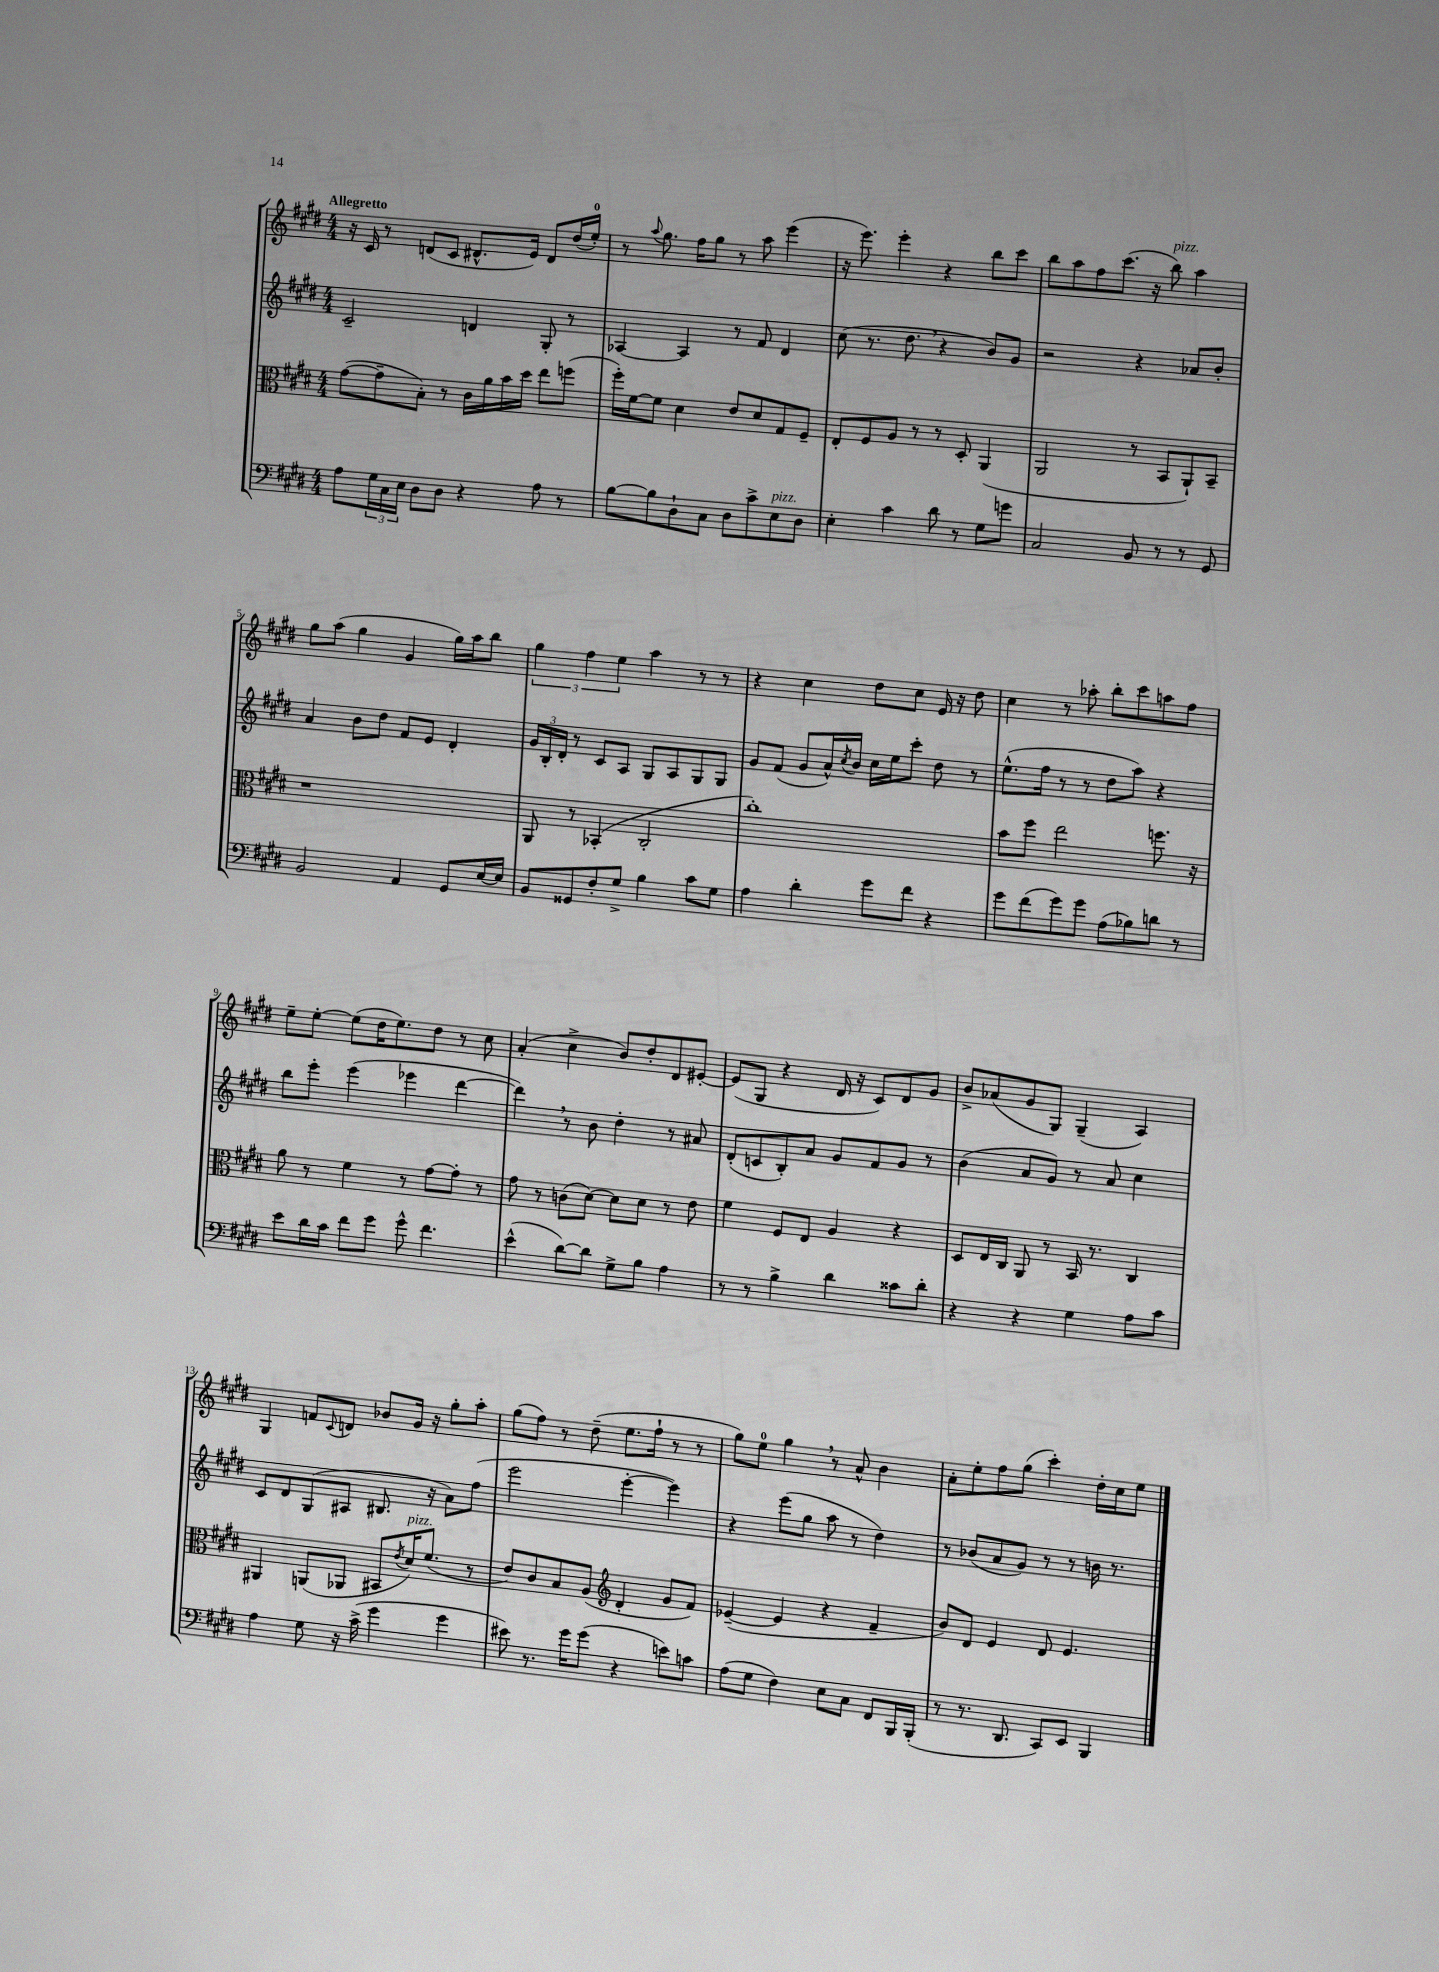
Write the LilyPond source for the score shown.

<<
\new StaffGroup <<
\new Staff = "s0" {
    \clef treble \key e \major \numericTimeSignature \time 4/4 \tempo "Allegretto"
    r16 cis'16 r8 d'8( cis'8 dis'8.-^ e'16) dis'8 dis''16( e''16-0-.) |
    r8 \appoggiatura { a''8 } gis''8. fis''16 gis''8 r8 a''8 e'''4( |
    r16 e'''8.) e'''4-. r4 b''8 cis'''8 |
    b''8 a''8 fis''8 cis'''8.( r16 b''8^\markup { \italic "pizz." }) a''4 |
    gis''8 a''8( gis''4 gis'4 gis''16) a''16 b''8 |
    \tuplet 3/2 { gis''4 fis''4 e''4 } a''4 r8 r8 |
    r4 cis''4 dis''8 cis''8 e'16 r16 dis''8 |
    cis''4 r8 aes''8-. b''8-. cis'''8 a''8 fis''8 |
    e''8-- e''8~-. e''8( dis''16 e''8.) dis''8 r8 cis''8 |
    a'4-.( cis''4-> b'8) dis''8-. dis'8 eis'8~-. |
    eis'8( gis8 r4 dis'16 r16 cis'8) dis'8 gis'8 |
    b'8-> aes'8( gis'8 gis8) gis4--( a4) |
    gis4 f'8 \appoggiatura { cis'8 } d'8 bes'8 gis'16 r16 gis''8-. a''8-. |
    gis''8( fis''8) r8 dis''8--( e''8. fis''16-! r8 r8 |
    gis''8) e''8-0 gis''4 \breathe r8 a'8-^ b'4 |
    a'8-. e''8-. fis''8 gis''8( cis'''4-.) dis''16-. cis''16 e''8 \bar "|." |
}
\new Staff = "s1" {
    \clef treble \key e \major \numericTimeSignature \time 4/4
    cis'2-- d'4 gis8-. r8 |
    aes4~ aes4 r8 fis'8 dis'4 |
    cis''8( r8. dis''8. \breathe r4 b'8) gis'8 |
    r2 r4 aes'8 b'8-. |
    a'4 b'8 dis''8 fis'8 e'8 dis'4-. |
    \tuplet 3/2 { gis'16 b16-. dis'16-. } r8 cis'8 a8 gis8 a8 gis8 gis8 |
    gis'8 fis'8( gis'8 a'16-^) \acciaccatura { cis''8 } b'16 cis''16 e''16 cis'''8-. dis''8 r8 |
    e''8.-^( fis''16 r8 r8 dis''8 a''8) r4 |
    b''8 e'''8-. e'''4( ees'''4 dis'''4~ |
    dis'''4) \breathe r8 b'8 dis''4-. r8 ais'8 |
    dis'8-.( c'8 b8-.) a'8 gis'8 fis'8 gis'8 r8 |
    b'4( a'8 gis'8) r8 a'8 cis''4 |
    cis'8 dis'8 gis8( ais8 bis8. r16 a'8) fis''8( |
    e'''2 e'''4~-. e'''4) |
    r4 e'''8( gis''8 a''8 r8 dis''4) |
    r8 bes'8( a'8 gis'8) r8 r8 b'16 r8. \bar "|." |
}
\new Staff = "s2" {
    \clef alto \key e \major \numericTimeSignature \time 4/4
    gis'8~( gis'8-- b8-.) r8 cis'16 a'16 b'16 dis''16 e''8 f''8( |
    fis''16-.) fis'16~ fis'8 dis'4 e'8 dis'8 gis8 fis8-- |
    e8-. fis8 a8 r8 r8 dis8-. a,4( |
    a,2 r8 b,8 a,8-!) b,8-- |
    r1 |
    a,8 r8 bes,4-.( cis2-. |
    cis''1-.) |
    b'8 fis''8 e''2 f''8. r16 |
    a'8 r8 fis'4 r8 gis'8~ gis'8-. r8 |
    gis'8 r8 c'8( dis'8~) dis'8 dis'8 r8 e'8 |
    fis'4 fis8 e8 a4 r4 |
    dis8 e16 cis16 a,8 r8 b,16 r8. cis4 |
    ais,4 a,8( aes,8 bis,8 \acciaccatura { e'8 } dis'16^\markup { \italic "pizz." }) fis'8.( r8 |
    e'8) cis'8 b8 a8( \clef treble dis'4-. gis'8 fis'8) |
    ees'4~--( ees'4 r4 fis'4-- |
    b'8) dis'8 e'4 dis'8 e'4. \bar "|." |
}
\new Staff = "s3" {
    \clef bass \key e \major \numericTimeSignature \time 4/4
    a8 \tuplet 3/2 { gis16 cis16 e16 } dis8 dis8 r4 a8 r8 |
    b8~ b8 dis8-! cis8 dis8 cis'8-> e8^\markup { \italic "pizz." } dis8 |
    e4-. cis'4 dis'8 r8 gis8 g'8 |
    cis2 b,8 r8 r8 gis,8 |
    b,2 a,4 gis,8 e16~ e16 |
    b,8 gisis,8 fis8-. gis8-> b4 cis'8 gis8 |
    a4 dis'4-. gis'8 fis'8 r4 |
    gis'8 fis'8( gis'8) gis'8 a8( bes8) d'8 r8 |
    e'8 dis'16 cis'16 fis'8 gis'8 gis'8-^ fis'4. |
    e'4-^( dis'8~) dis'8 gis8-> b8 a4 |
    r8 r8 b4-> dis'4 cisis'8 dis'8-. |
    r4 r4 gis4 a8 cis'8 |
    a4 gis8 r16 cis'16->( gis'4 gis'4 |
    eis'8) r8. gis'16 gis'8( r4 e'8) c'8 |
    a8( gis8 fis4) e8 cis8 fis,8 b,,16 b,,16-.( |
    r8 r8. dis,8. cis,8) e,8 b,,4 \bar "|." |
}
>>
>>
